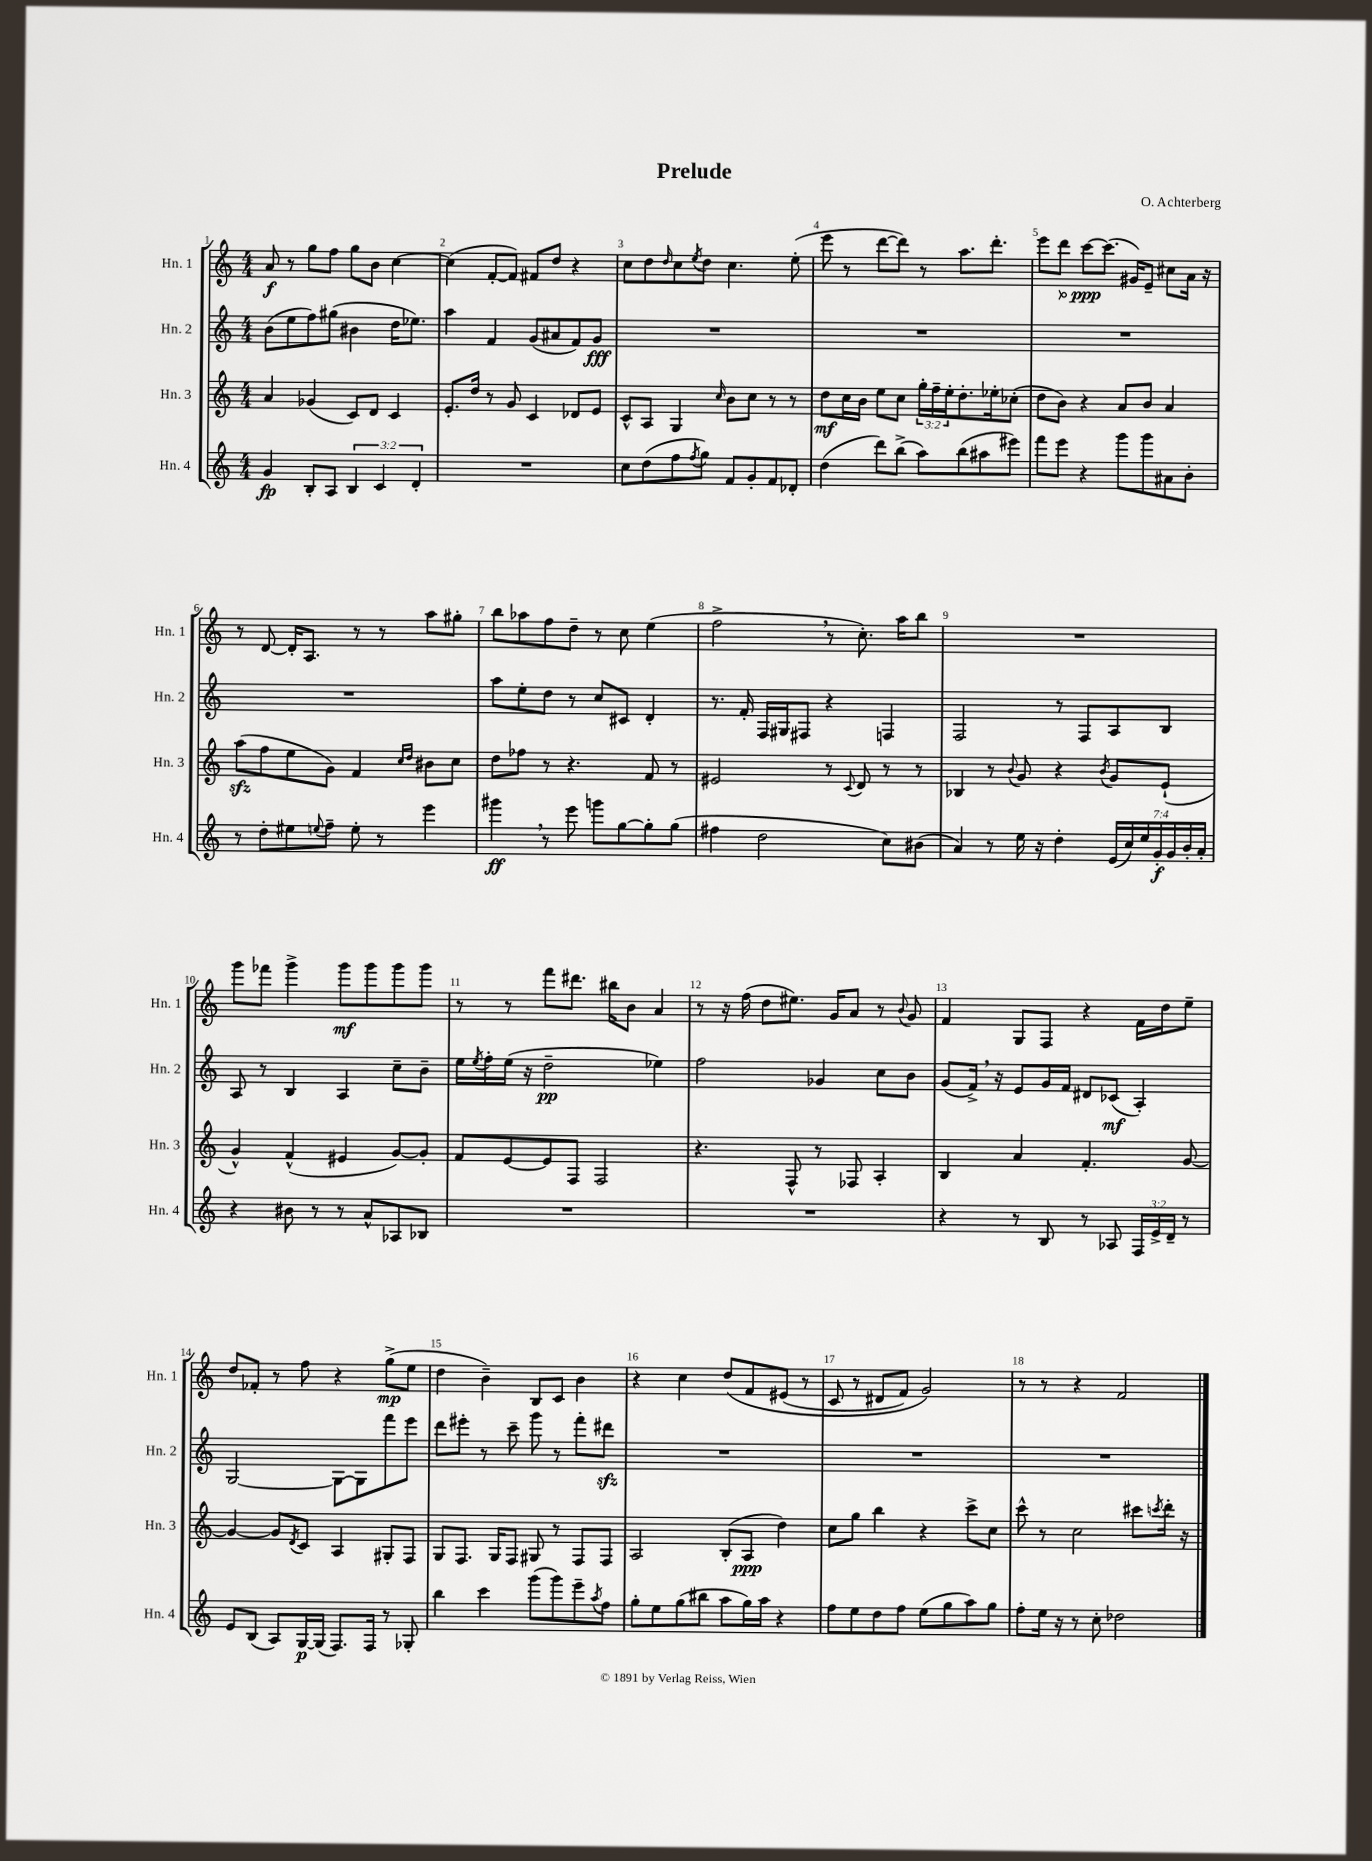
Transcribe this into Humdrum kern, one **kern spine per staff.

**kern	**kern	**kern	**kern
*staff4	*staff3	*staff2	*staff1
*clefG2	*clefG2	*clefG2	*clefG2
*k[]	*k[]	*k[]	*k[]
*M4/4	*M4/4	*M4/4	*M4/4
4g/	4a/	(8b\L	8a/
.	.	8ee\	8r
8B'/L	(4g-/	8ff\)	8gg\L
8A/J	.	(8gg#\J	8ff\J
6B/	8c/L)	4b#\	8gg\L
.	8d/J	.	8b\J
6c/	.	.	.
.	4c/	16dd\LK	[4cc\
.	.	8.ee-\J)	.
6d'/	.	.	.
=	=	=	=
1r	8.e'/L	4aa\	(4cc\]
.	16dd/Jk	.	.
.	8r	4f/	[8f'/L
.	8g/	.	8f/]J)
.	4c/	(8g/L	8f#/L
.	.	8a#/	8dd/J
.	8d-/L	8f/)	4r
.	8e/J	8g/J	.
=	=	=	=
8cc\L	8c^^/L	1r	8cc\L
(8dd\	8A/J	.	8dd\
.	.	.	16qqdd/
8ff\	4G/	.	8cc\
8qff/	.	.	8qee/
8gg\J)	.	.	8dd\J
.	16qqcc/	.	.
8f/L	8b\L	.	4.cc\
8g'/	8cc\J	.	.
8f/	8r	.	.
8d-'/J	8r	.	(8ee'\
=	=	=	=
(4dd\	8dd\L	1r	8eee\
.	16cc\L	.	8r
.	16b\JJ	.	.
8ddd\L)	8ee\L	.	[8ddd\L
(8bb^\J	8cc\J	.	8ddd\]J)
8aa\L)	24gg'\LL	.	8r
.	24ff~\	.	.
.	24ee'\J	.	.
(8bb\	8.dd'\	.	8.aa\L
8aa#\	.	.	.
.	16ee-'\k	.	8.ddd'\J
8eee#\J)	(8cc-'\J	.	.
=	=	=	=
8fff\L	8dd\L	1r	8eee\L
8eee\J	8b\J)	.	8ddd\J
4r	4r	.	[8ccc\L
.	.	.	(8.ccc\]J
8ggg\L	8a/L	.	.
.	.	.	16g#/LK)
8ggg\	8b/J	.	8e~/J
8a#\	4a/	.	8cc#\L
8b'\J	.	.	16a\Jk
.	.	.	16r
=	=	=	=
8r	(8aa\L	1r	8r
8dd'\L	8ff\	.	[8d/
8ee#\	8ee\	.	16d'/]LK
.	.	.	8.A/J
8qqee/	.	.	.
8ff~\J	8g\J)	.	.
8ee'\	4f/	.	8r
8r	.	.	8r
.	16qqcc/LL	.	.
.	16qqdd/JJ	.	.
4eee\	8b#\L	.	8aa\L
.	8cc\J	.	8gg#'\J
=	=	=	=
4ggg#\	8dd\L	8aa\L	8bb\L
.	8ff-\J	8ee'\	8aa-\
8r	8r	8dd\J	8ff\
8eee\	4.r	8r	8dd~\J
8ggg\L	.	8cc/L	8r
[8gg\	.	8c#/J	8cc\
8gg'\]	8f/	4d'/	(4ee\
(8gg\J	8r	.	.
=	=	=	=
4ff#\	2e#/	8.r	2ff^\
.	.	16f'/	.
2dd\	.	16F/LL	.
.	.	16G#/J	.
.	.	8F#/J	.
.	8r	4r	8r
.	8qqc/	.	.
.	8d/	.	8.cc'\)
8cc\L)	8r	4F/	.
.	.	.	16aa\LK
(8b#\J	8r	.	8bb\J
=	=	=	=
4a/)	4B-/	2F/	1r
8r	8r	.	.
.	8qqb/	.	.
16ee\	8g/	.	.
16r	.	.	.
4dd'\	4r	8r	.
.	.	8F/L	.
.	8qb/	.	.
(28e/LL	8g/L	8A/	.
28cc/)	.	.	.
28ee/	.	.	.
28g'/	.	.	.
.	(8e`/J	8B/J	.
28g/	.	.	.
28b'/	.	.	.
28a'/JJ	.	.	.
=	=	=	=
4r	4g^^/)	8A/	8ggg\L
.	.	8r	8fff-\J
8b#\	(4f^^/	4B/	4ggg^\
8r	.	.	.
8r	4e#/	4A/	8ggg\L
8a^^/L	.	.	8ggg\
8A-/	[8g/L)	8cc~\L	8ggg\
8B-/J	8g'/]J	8b~\J	8ggg\J
=	=	=	=
1r	8f/L	16ee\LL	8r
.	.	8qee/	.
.	.	16ff'\	.
.	[8e/	(16ee\JJ	8r
.	.	16r	.
.	8e/]	2dd~\	8fff\L
.	8F/J	.	8.ddd#\J
.	2F/	.	.
.	.	.	16bb#\LK
.	.	.	8b\J
.	.	4ee-\)	4a/
=	=	=	=
1r	4.r	2ff\	8r
.	.	.	16r
.	.	.	(16ff\
.	.	.	8dd\L
.	8F^^/	.	8.ee#\J)
.	8r	4g-/	.
.	.	.	16g/LK
.	8F-/	.	8a/J
.	4A'/	8cc\L	8r
.	.	.	8qqb/
.	.	8b\J	8g/
=	=	=	=
4r	4B/	(8g/L	4f/
.	.	16f^/Jk)	.
.	.	16r	.
8r	4a/	8e/L	8G/L
8B/	.	16g/L	8F/J
.	.	16f/JJ	.
8r	4.f'/	8d#/L	4r
8A-/	.	(8c-/J	.
24F/LL	.	4A'/)	16f\LL
24e^/	.	.	.
.	.	.	16dd\J
24d~/JJ	.	.	.
8r	[8g/	.	8ee~\J
=	=	=	=
8e/L	4g/_	[2G/	8dd/L
(8B/J	.	.	8f-'/J
8A/L)	8g/]L	.	8r
.	8qd/	.	.
[16G/L	8c/J	.	8ff\
(16G/]JJ	.	.	.
8.F/L)	4A/	8G\_L	4r
.	.	8G\]	.
16F/Jk	.	.	.
8r	8G#'/L	8fff\	(8gg^\L
8G-'/	8F/J	8eee\J	8ee\J
=	=	=	=
4bb\	8G/L	8ddd\L	4dd\
.	8.F/J	8eee#'\J	.
4ccc\	.	8r	4b~\)
.	16G/LK	.	.
.	8F/J	8ccc~\	.
(8ggg\L	8G#/	8ggg\	8B/L
8ggg\)	8r	8r	8c/J
8eee~\	8F/L	8fff'\L	4b\
8qaa/	.	.	.
8ff\J	8F/J	8ddd#\J	.
=	=	=	=
8gg'\L	2A/	1r	4r
8ee\	.	.	.
(8gg\	.	.	4cc\
8bb#\J	.	.	.
8aa\L	(8B'/L	.	&(8dd/L
16gg\L)	8A/J	.	8f/
16aa\JJ	.	.	.
4r	4dd\)	.	(8e#/J
.	.	.	8r
=	=	=	=
8ff\L	8cc\L	1r	8c/
8ee\	8gg\J	.	8r
8dd\	4bb\	.	8d#/L
8ff\J	.	.	8f/J)
(8ee\L	4r	.	2g/&)
8gg\	.	.	.
8aa\)	8ccc^\L	.	.
8gg\J	8cc\J	.	.
=	=	=	=
8ff'\L	8ccc^^\	1r	8r
16ee\Jk	8r	.	8r
16r	.	.	.
8r	2cc\	.	4r
8cc'\	.	.	.
2dd-\	.	.	2f/
.	8ccc#\L	.	.
.	8qccc/	.	.
.	16ddd'\Jk	.	.
.	16r	.	.
==	==	==	==
*-	*-	*-	*-
